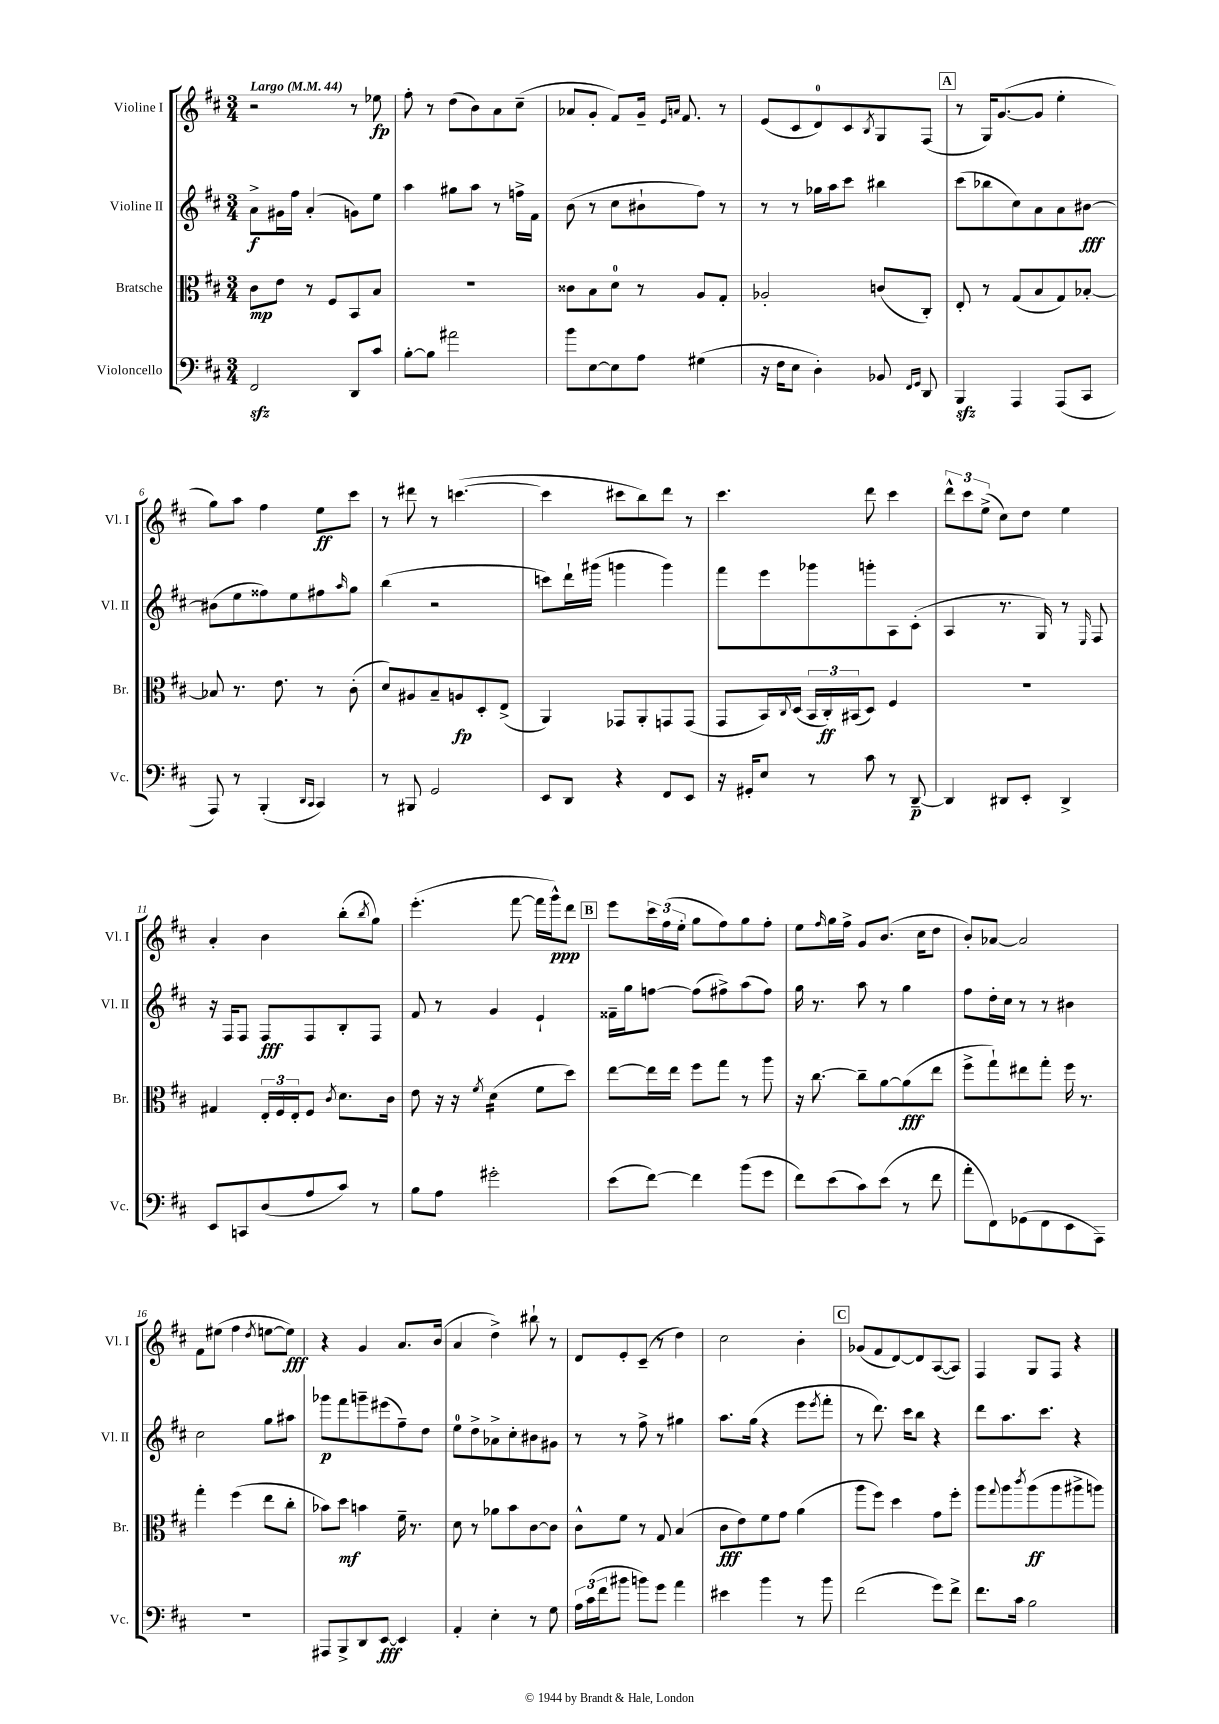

**kern	**kern	**kern	**kern
*staff4	*staff3	*staff2	*staff1
*clefF4	*clefC3	*clefG2	*clefG2
*k[f#c#]	*k[f#c#]	*k[f#c#]	*k[f#c#]
*M3/4	*M3/4	*M3/4	*M3/4
*MM44	*MM44	*MM44	*MM44
2FF#/	8c#\L	8a^\L	2r
.	8e\J	16g#\L	.
.	.	16ff#\JJ	.
.	8r	(4a'/	.
.	8F#/L	.	.
8DD/L	8BB/	8g\L)	8r
8c#/J	8B/J	8ee\J	8ee-\
=	=	=	=
[8B'\L	2.r	4aa\	8ff#'\
8B\]J	.	.	8r
2a#\	.	8gg#\L	(8dd\L
.	.	8aa\J	8b\)
.	.	8r	8a\
.	.	16ff^\LL	(8cc#~\J
.	.	16f#\JJ	.
=	=	=	=
8b\L	8c##\L	(8b\	8a-/L
[8E\	8B\	8r	8g'/J
8E\]	8d\J	8cc#\L	8f#/L)
8A\J	8r	8b#`\	16g~/Jk
.	.	.	16qqe/LL
.	.	.	16qqa/JJ
.	.	.	8.f#/
(4G#\	8A/L	8ff#\J)	.
.	8G'/J	8r	8r
=	=	=	=
16r	2A-'/	8r	(8e/L
16F#\LK	.	.	.
8E\J	.	8r	8c#/
4D'\)	.	16gg-\LL	8d/)
.	.	16aa\J	.
.	.	8ccc#\J	8c#/
.	.	.	8qB/
8BB-/	(8c/L	4bb#\	8G/
16qqFF#/LL	.	.	.
16qqGG/JJ	.	.	.
8DD/	8C#'/J)	.	(8F#/J
=	=	=	=
4BBB/	8E'/	(8ccc#\L	8r
.	8r	8bb-\	16G/LK)
.	.	.	([8.g/
4AAA/	(8G/L	8cc#\)	.
.	8B/	8a\	8g/]J
(8AAA/L	8G/)	8a\	4ee'\
8CC#/J	[8B-'/J	[8b#\J	.
=	=	=	=
8AAA/)	8B-/]	(8b#\]L	8gg\L)
8r	8.r	8ee\	8aa\J
(4BBB'/	.	8ff##\)	4ff#\
.	8.e\	.	.
.	.	8ee\	.
16qqDD/LL	.	.	.
16qqCC#/JJ	.	.	.
4CC#/)	8r	8ff#\	8ee\L
.	.	16qqaa/	.
.	(8c#'\	8gg\J	8ccc#\J
=	=	=	=
8r	8d/L)	(4bb\	8r
8BBB#/	8A#/	.	8ddd#\
2GG/	8B~/	2r	8r
.	8A/	.	([4.ccc\
.	8D'/	.	.
.	(8E^/J	.	.
=	=	=	=
8EE/L	4AA/)	8ccc\L)	4ccc\]
8DD/J	.	16ddd`\L	.
.	.	(16ggg#\JJ	.
4r	8GG-/L	4ggg\	8ccc#\L
.	8AA'/	.	8bb\)
8FF#/L	8GG/	4ggg\)	8ddd\J
8EE/J	(8GG/J	.	8r
=	=	=	=
16r	8GG/L	8fff#\L	4.ccc#\
16GG#'/LK	.	.	.
8E/J	16BB/L)	8eee\	.
.	8qqC#/	.	.
.	(16D/JJ	.	.
8r	24BB/LL	8ggg-\	.
.	24C#'/)	.	.
.	(24BB#/J	.	.
8c#\	8D/J)	8ggg'\	8ddd\
8r	4F#/	8A\	4ccc#\
[8DD~/	.	(8c#'\J	.
=	=	=	=
4DD/]	2.r	4A/	12ddd^^\L
.	.	.	12ccc#\
.	.	.	(12ee^\J
8DD#/L	.	8.r	8cc#\L)
8EE'/J	.	.	8dd\J
.	.	16G/)	.
4DD#^/	.	8r	4ee\
.	.	16qqE/	.
.	.	8F#/	.
=	=	=	=
8EE/L	4G#/	16r	4a'/
.	.	16F#/LK	.
8CC/	.	8F#/J	.
(8D/	24E'/LL	8F#/L	4b\
.	24F#/	.	.
.	24E'/J	.	.
8A/	8F#/J	8F#/	.
.	8qc#/	.	.
8c#/J)	8.d\L	8B'/	(8bb'\L
.	.	.	8qbb/
8r	.	8F#/J	8gg\J)
.	16c#\Jk	.	.
=	=	=	=
8B\L	8e\	8f#/	(4.eee'\
8A\J	16r	8r	.
.	16r	.	.
.	8qf#/	.	.
2g#'\	(4d\	4g/	.
.	.	.	[8fff#\
.	8f#\L	4e`/	16fff#\]LL
.	.	.	16ggg^^\J)
.	8dd\J)	.	8ddd\J
=	=	=	=
(8e\L	[8ee\L	16f##~\LL	8eee\L
.	.	16gg\J	.
[8f#\J)	16ee\]L	[8ff\J	24ccc#\L
.	.	.	(24ff#\
.	16ee\JJ	.	.
.	.	.	24ee'\JJ
4f#\]	8ff#\L	(8ff\]L	8gg\L
.	8gg\J	8ff#^\)	8ff#\)
(8b\L	8r	(8aa\	8gg\
8g\J	8aa\	8ff#\J)	8ff#'\J
=	=	=	=
8f#\L)	16r	16gg\	8ee\L
.	[8.cc#\	8.r	.
.	.	.	16qqff#/
(8e\	.	.	16gg\L
.	.	.	16ff#^\JJ
8c#\)	8cc#~\]L	8aa\	8g/L
(8e\J	[8a\	8r	(8.b/J
8r	(8a\]	4gg\	.
.	.	.	16cc#\LK
8f#\	8ee\J	.	8dd\J
=	=	=	=
8a'\L	8ff#^\L	8ff#\L	8b'/L)
8FF#\)	8gg`\)	16dd'\L	[8a-/J
.	.	16cc#\JJ	.
(8GG-\	8ee#\	8r	2a-/]
8FF#\	8gg'\J	8r	.
8EE\	16ff#\	4b#\	.
.	8.r	.	.
8AAA\J)	.	.	.
=	=	=	=
2.r	4gg'\	2cc#\	8f#\L
.	.	.	(8ee#\J
.	(4ff#\	.	4ff#\
.	.	.	8qdd/
.	8ee\L	8gg\L	[8ee\L
.	8cc#'\J	8aa#\J	8ee\]J)
=	=	=	=
8AAA#/L	8b-\L)	8ggg-\L	4r
8BBB^/	8dd\J	8fff#\	.
8DD/	4b\	8ggg~\	4g/
[8EE/J	.	(8eee#\	.
4EE/]	16f#~\	8ff#~\)	8.a/L
.	8.r	.	.
.	.	8dd\J	.
.	.	.	(16b/Jk
=	=	=	=
4AA'/	8d\	8ee\L	4a/
.	8r	8dd^\	.
4E'\	8a-\L	8a-^\	4dd^\)
.	8b\	8cc#'\	.
8r	[8c#\	8b#\	8bb#`\
8G\	8c#\]J	8g#\J	8r
=	=	=	=
24A\LL	8c#^^\L	8r	8d/L
(24c#\	.	.	.
24f#\J	.	.	.
8b#\J	8f#\J	8r	8e'/
8b\L)	8r	8ff#^\	(8c#~/J
8g\J	8G/	8r	8r
4a\	(4B/	4gg#\	4dd\)
=	=	=	=
4e#\	8c#\L	8.aa\L	2cc#\
.	8e\)	.	.
.	.	(16gg\Jk	.
4b\	8f#\	4r	.
.	8g\J	.	.
8r	(4a\	8eee\L	4b'\
.	.	8qeee/	.
8b\	.	8fff#'\J	.
=	=	=	=
(2f#\	8aa\L	8r	(8g-/L
.	8ff#\J)	8.ddd\)	8f#/
.	4dd\	.	[8d/)
.	.	16ccc#\LK	.
.	.	8bb\J	8d/]
8g\L)	8g\L	4r	([8A/
8f#^\J	8ff#'\J	.	8A/]J)
=	=	=	=
8.f#\L	8aa\L	8ddd\L	4F#/
.	8qqgg/	.	.
.	8aa\	8.aa\	.
16c#\Jk	.	.	.
.	8qccc#/	.	.
2B\	(8aa\	.	8G/L
.	.	8.ccc#\J	.
.	8aa\	.	8F#/J
.	8aa#^\	4r	4r
.	8aa\J)	.	.
==	==	==	==
*-	*-	*-	*-
